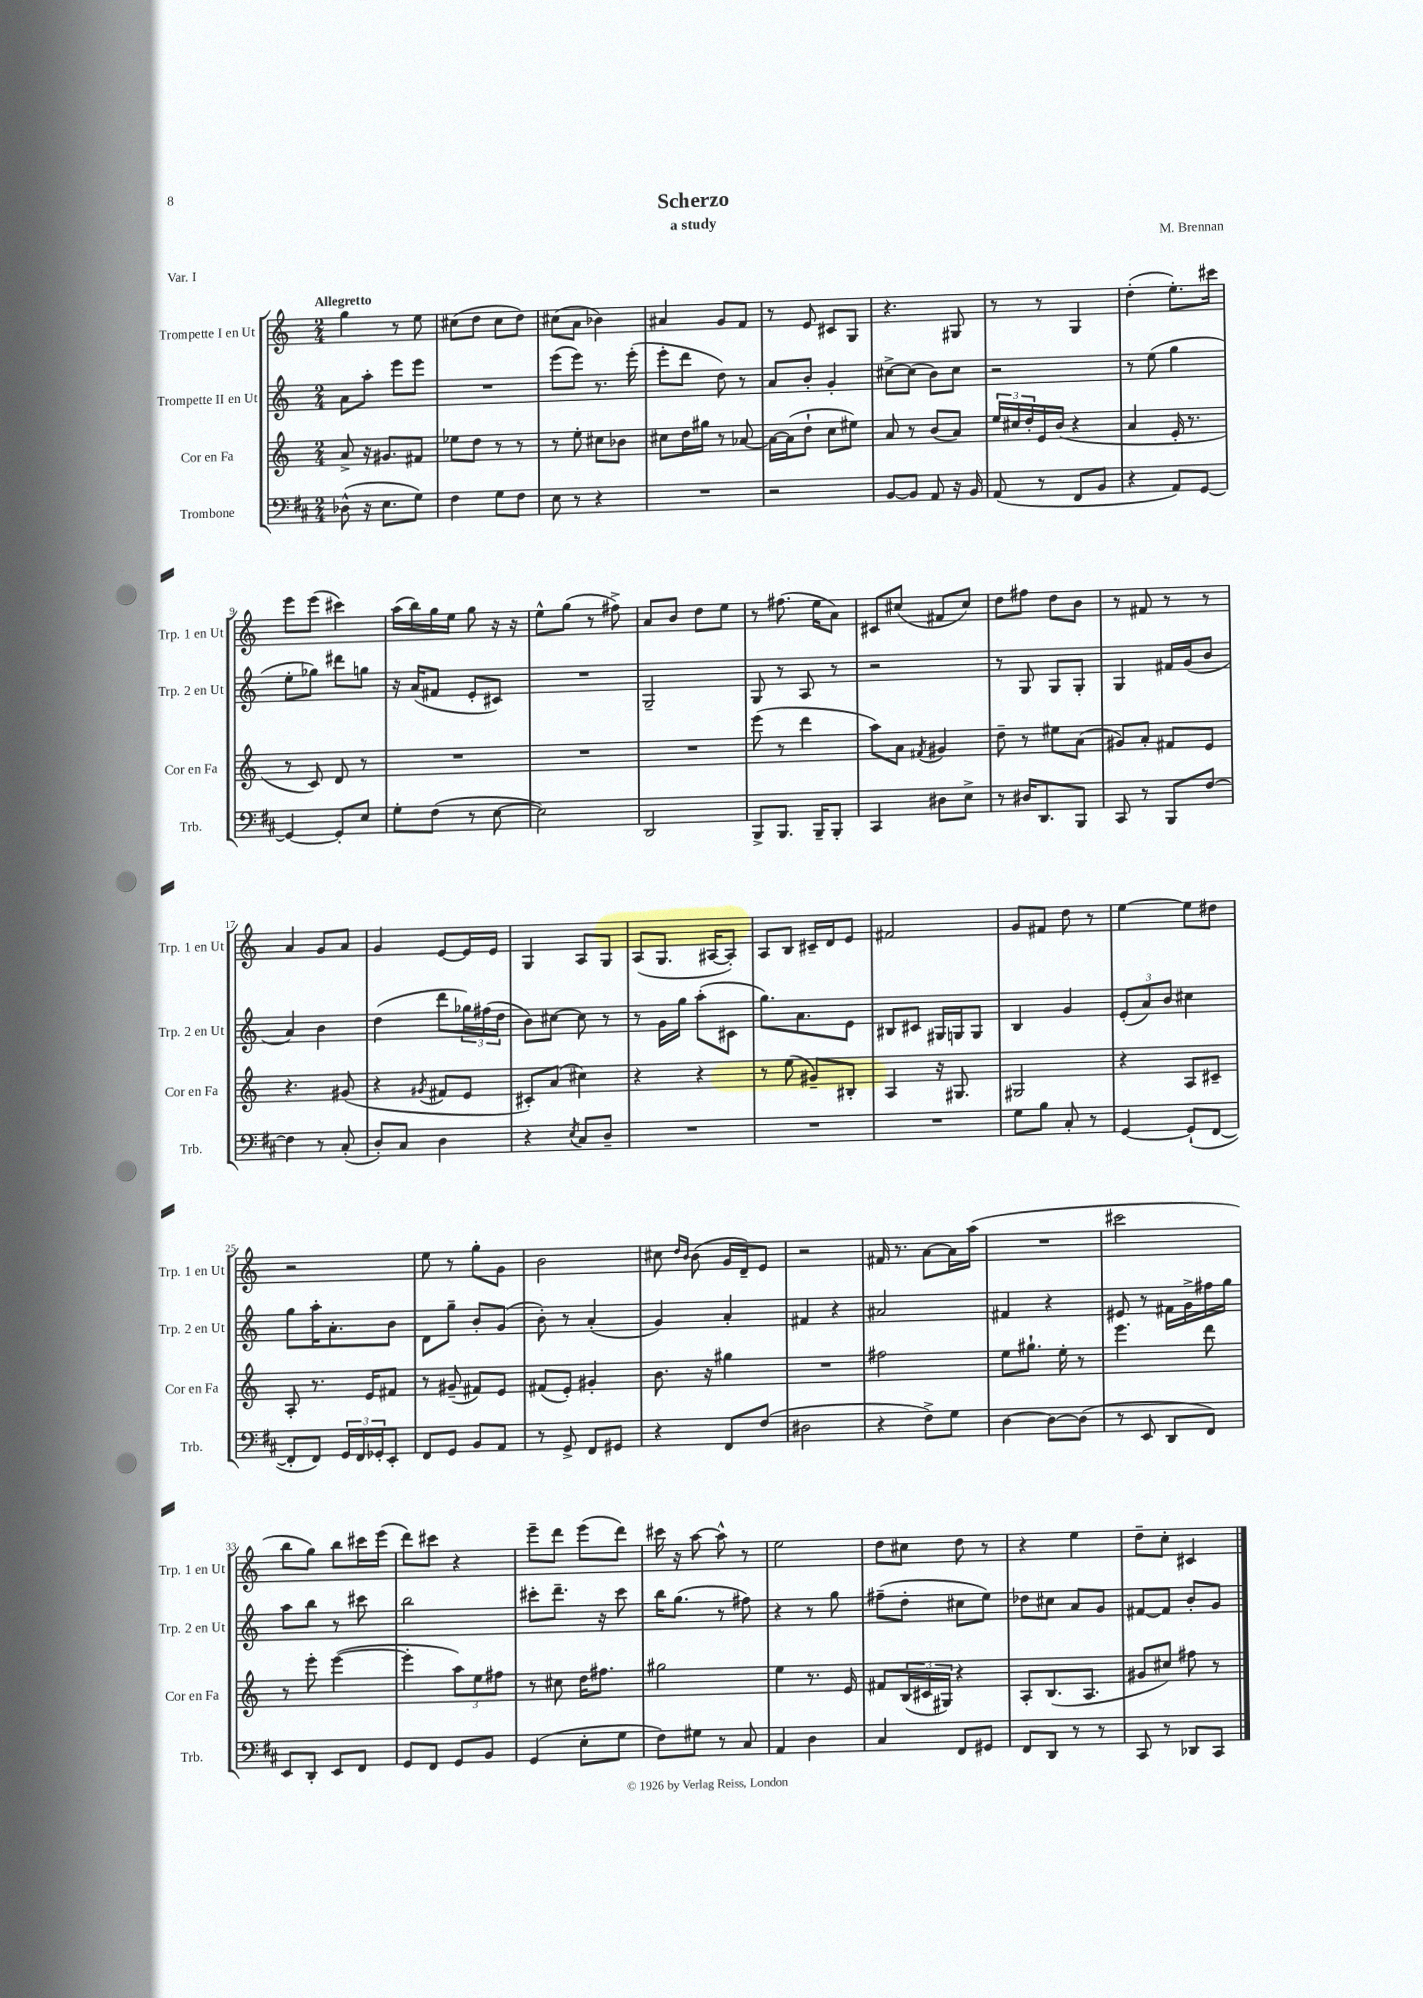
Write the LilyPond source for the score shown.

\header { title = "Scherzo" composer = "M. Brennan" subtitle = "a study" piece = "Var. I" }
<<
\new StaffGroup <<
\new Staff = "s0" \with { instrumentName = "Trompette I en Ut" shortInstrumentName = "Trp. 1 en Ut" } {
    \clef treble \key c \major \numericTimeSignature \time 2/4 \tempo "Allegretto"
    g''4 r8 e''8 |
    cis''8( d''8 cis''8 d''8) |
    cis''8( a'8 bes'4) |
    ais'4 g'8 f'8 |
    r8 e'8 cis'8 g8 |
    r4. gis8 |
    r8 r8 g4 |
    d''4-.( e''8.-.) cis'''16 |
    e'''8 e'''8( cis'''4) |
    a''16( b''16) g''16 e''16 g''8 r16 r16 |
    e''8-^ g''8( r8 fis''8->) |
    a'8 b'8 d''8 e''8 |
    r8 fis''8.( e''16 a'8) |
    cis'8 cis''8( fis'8 cis''8) |
    d''8 fis''8 d''8 b'8 |
    r8 fis'8 r8 r8 |
    a'4 g'8 a'8 |
    g'4 e'8~ e'16 e'16 |
    g4 a8 g8 |
    a8( g8. ais16~ ais8-.) |
    a8 b8 cis'16-- d'16 e'8 |
    fis'2 |
    g'8 fis'8 d''8 r8 |
    e''4~ e''8 dis''8 |
    r2 |
    e''8 r8 g''8-. g'8 |
    b'2 |
    cis''8 \grace { d''16 b'16 } b'8( g'16 d'16--) e'8 |
    r2 |
    fis'16 r8. a'8~ a'16 a''16( |
    R2 |
    cis'''2 |
    b''8 g''8) b''8 cis'''16 e'''16( |
    d'''8) cis'''8 r4 |
    e'''8-- d'''8 e'''8( d'''8) |
    cis'''16 r16 a''8~ a''8-^ r8 |
    e''2 |
    d''8 cis''8 d''8 r8 |
    r4 e''4 |
    d''8-- c''8-. cis'4 \bar "|." |
}
\new Staff = "s1" \with { instrumentName = "Trompette II en Ut" shortInstrumentName = "Trp. 2 en Ut" } {
    \clef treble \key c \major \numericTimeSignature \time 2/4
    a'8 a''8-. e'''8 e'''8 |
    R2 |
    e'''8( e'''8) r8. e'''16-.( |
    e'''8-. d'''8 d''8) r8 |
    a'8 b'8-. g'4-. |
    cis''8~-> cis''8( b'8) cis''8 |
    r2 |
    r8 e''8( g''4 |
    e''8-. ges''8) dis'''8 g''8 |
    r16 a'16( fis'8 e'8-. cis'8) |
    R2 |
    g2-- |
    g8 r8 a8 r8 |
    r2 |
    r8 g8 g8 g8-. |
    g4 fis'16 g'16( b'8 |
    a'4) b'4 |
    d''4( d'''8 \tuplet 3/2 { ges''16) fis''16( d''16 } |
    b'8) cis''8~ cis''8 r8 |
    r8 g'16 g''16 a''8-.( cis'8 |
    g''8.) a'8. e'8 |
    bis8 cis'8 gis16 g16 g8 |
    b4 g'4 |
    \tuplet 3/2 { e'8-.( a'8) b'8 } cis''4 |
    g''8 a''16-. a'8.-. b'8 |
    d'8 g''8-- b'8-. g'8( |
    b'8-.) r8 a'4-.( |
    g'4) a'4-. |
    fis'4 r4 |
    ais'2 |
    fis'4 r4 |
    eis'8 r8 fis'16 g'16-> fis''16 g''16 |
    a''8 b''8 r8 cis'''8 |
    b''2 |
    cis'''8-. d'''8.-- r16 cis'''8 |
    b''16 g''8.( r8 fis''8) |
    r4 r8 g''8 |
    fis''8--( d''8-. cis''8 e''8) |
    des''8 cis''8 a'8 g'8 |
    fis'8~ fis'8 b'8-. g'8 \bar "|." |
}
\new Staff = "s2" \with { instrumentName = "Cor en Fa" shortInstrumentName = "Cor en Fa" } {
    \clef treble \key c \major \numericTimeSignature \time 2/4
    a'8-> r16 gis'8. fis'8 |
    ees''8 d''8 r8 r8 |
    r8 e''8-. cis''8 bes'8 |
    cis''8 d''16 gis''16 r8 aes'8~ |
    aes'16~ aes'16( d''8-! c''8 eis''8) |
    a'8 r8 b'8( a'8) |
    \tuplet 3/2 { e''16 cis''16 d''16-. } e'16 b'16( r4 |
    a'4 e'16-. r8. |
    r8 c'8) d'8 r8 |
    R2 |
    R2 |
    R2 |
    e'''8( r8 d'''4 |
    a''8) a'8 \acciaccatura { fis'8 } gis'4 |
    d''8-- r8 eis''8 a'8( |
    gis'8) a'8-. fis'8 e'8 |
    r4. gis'8( |
    r4 \acciaccatura { gis'8 } fis'8 e'8 |
    cis'8-.) a'8( cis''4) |
    r4 r4 |
    r8 e''8( gis'8--) bis8-. |
    a4 r16 gis8. |
    gis2 |
    r4 a8 cis'8-- |
    a8-. r8. e'16 fis'8 |
    r8 gis'8--( fis'8) e'8 |
    fis'8( e'8-.) gis'4-. |
    b'8. r16 gis''4 |
    R2 |
    fis''2 |
    e''8 gis''8.-! e''16-. r8 |
    e'''4. d'''8 |
    r8 e'''8-. e'''4~( |
    e'''4-. \tuplet 3/2 { a''8) e''8 fis''8 } |
    r8 cis''8 d''16 fis''8. |
    gis''2 |
    e''4 r8. e'16 |
    fis'8 \tuplet 3/2 { b16( cis'16 gis16) } r4 |
    a8-. b8.( a8. |
    gis'8 cis''8) fis''8 r8 \bar "|." |
}
\new Staff = "s3" \with { instrumentName = "Trombone" shortInstrumentName = "Trb." } {
    \clef bass \key d \major \numericTimeSignature \time 2/4
    des8-^( r16 e8. g8) |
    fis4 g8 fis8 |
    e8 r8 r4 |
    R2 |
    r2 |
    b,8~ b,8 a,8 r16 b,16 |
    a,8( r8 fis,8 b,8 |
    r4 a,8) g,8~ |
    g,4~ g,8-. e8 |
    g8-. fis8( r8 e8~ |
    e2) |
    d,2 |
    b,,8-> b,,8. b,,16-- b,,8-. |
    cis,4 dis8 e8-> |
    r8 dis16 d,8. b,,8 |
    cis,8 r8 b,,8 fis8~ |
    fis4 r8 cis8-.( |
    d8-.) cis8 d4 |
    r4 \acciaccatura { e8 } cis8 d8-- |
    R2 |
    R2 |
    R2 |
    g8 b8 cis8-. r8 |
    g,4~ g,8-!( fis,8~ |
    fis,8-. fis,8) \tuplet 3/2 { g,16 fis,16 ges,16-. } e,8-. |
    fis,8 g,8 b,8 a,8 |
    r8 g,8-> fis,8 gis,8 |
    r4 fis,8 fis8( |
    dis2 |
    r4 fis8->) g8 |
    d4~ d8~ d8( |
    r8 e,8 d,8 fis,8) |
    e,8 d,8-. e,8 fis,8 |
    g,8 fis,8 g,8 b,8 |
    g,4( e8-. g8 |
    fis8) gis8 r8 cis8 |
    a,4 d4 |
    cis4 fis,8 gis,8 |
    fis,8 d,8 r8 r8 |
    cis,8 r8 des,8 cis,8 \bar "|." |
}
>>
>>
